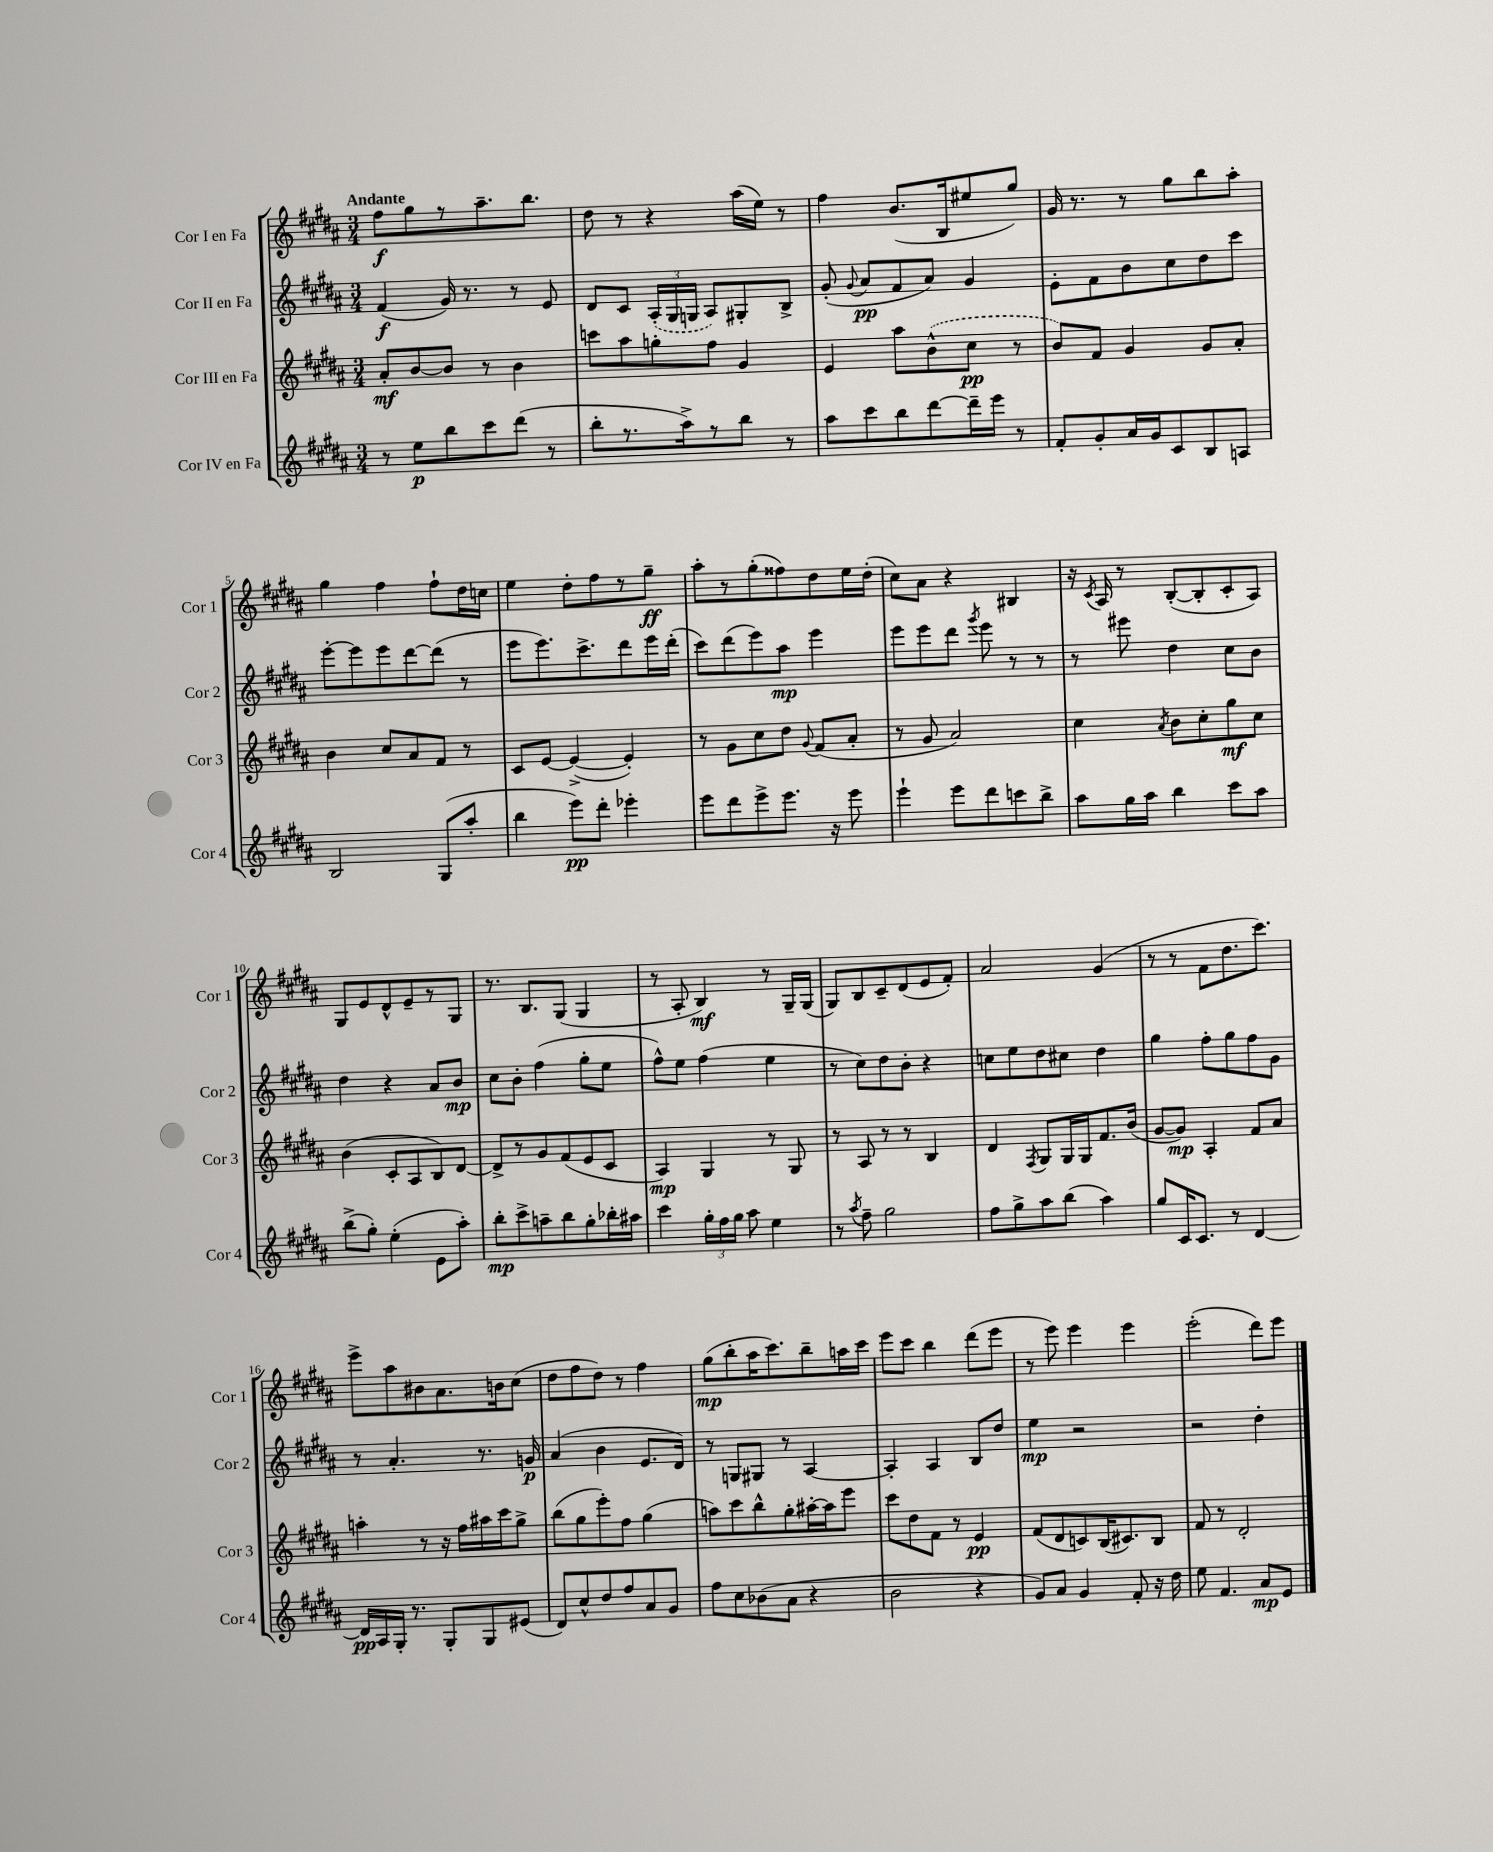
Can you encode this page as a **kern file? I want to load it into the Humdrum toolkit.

**kern	**dynam	**kern	**dynam	**kern	**dynam	**kern	**dynam
*part4	*part4	*part3	*part3	*part2	*part2	*part1	*part1
*staff4	*staff4	*staff3	*staff3	*staff2	*staff2	*staff1	*staff1
*I"Cor IV en Fa	*	*I"Cor III en Fa	*	*I"Cor II en Fa	*	*I"Cor I en Fa	*
*I'Cor 4	*	*I'Cor 3	*	*I'Cor 2	*	*I'Cor 1	*
*clefG2	*	*clefG2	*	*clefG2	*	*clefG2	*
*k[f#c#g#d#a#]	*	*k[f#c#g#d#a#]	*	*k[f#c#g#d#a#]	*	*k[f#c#g#d#a#]	*
*M3/4	*	*M3/4	*	*M3/4	*	*M3/4	*
=1	=1	=1	=1	=1	=1	=1	=1
!	!	!	!	!	!	!LO:TX:a:B:t=Andante	!
8r	.	8a#'/L	mf	(4f#/	f	8ff#\L	f
8ee\L	p	[8b/	.	.	.	8gg#\	.
8bb\	.	8b/J]	.	16g#/)	.	8r	.
.	.	.	.	8.r	.	.	.
8ccc#\	.	8r	.	.	.	8.aa#~\	.
(8ddd#\J	.	4b\	.	8r	.	.	.
.	.	.	.	.	.	8.bb\J	.
8r	.	.	.	8e/	.	.	.
=2	=2	=2	=2	=2	=2	=2	=2
8bb'\L	.	8cccn\L	.	8d#/L	.	8dd#\	.
8.r	.	8aa#\	.	8c#/J	.	8r	.
.	.	8ggn'\	.	(24A#'/LL	.	4r	.
.	.	.	.	24G#/	.	.	.
16aa#^\k)	.	.	.	.	.	.	.
.	.	.	.	24Gn/JJ	.	.	.
8r	.	8ff#\J	.	8A#/L)	.	.	.
8bb\J	.	4g#/	.	8G#X'/	.	(16aa#\LL	.
.	.	.	.	.	.	16ee\JJ)	.
8r	.	.	.	8B^/J	.	8r	.
=3	=3	=3	=3	=3	=3	=3	=3
8aa#\L	.	4e/	.	(8g#'/	.	4ff#\	.
.	.	.	.	8qqg#/	.	.	.
8ccc#\	.	.	.	8a#/L	pp	.	.
8bb\	.	8aa#\L	.	8f#/	.	(8.b/L	.
[8ddd#\	.	(8b^^\	.	8a#/J)	.	.	.
.	.	.	.	.	.	16B/k	.
16ddd#~\L]	.	8cc#\J	pp	4g#/	.	8ee#X/	.
16eee\JJ	.	.	.	.	.	.	.
8r	.	8r	.	.	.	8gg#/J)	.
=4	=4	=4	=4	=4	=4	=4	=4
8f#'/L	.	8b/L)	.	8e'\L	.	16g#/	.
.	.	.	.	.	.	8.r	.
8g#'/	.	8f#/J	.	8f#\	.	.	.
16a#/L	.	4g#/	.	8b\	.	8r	.
16g#/J	.	.	.	.	.	.	.
8c#/	.	.	.	8cc#\	.	8gg#\L	.
8B/	.	8g#/L	.	8dd#\	.	8bb\	.
8An/J	.	8a#'/J	.	8ccc#\J	.	8aa#'\J	.
!!LO:LB:g=z
=5	=5	=5	=5	=5	=5	=5	=5
2B/	.	4b\	.	[8eee'\L	.	4gg#\	.
.	.	.	.	8eee\]	.	.	.
.	.	8cc#/L	.	8eee\	.	4ff#\	.
.	.	8a#/	.	[8ddd#\	.	.	.
(8G#/L	.	8f#/J	.	(8ddd#\J]	.	8ff#`\L	.
8aa#'/J	.	8r	.	8r	.	16dd#\L	.
.	.	.	.	.	.	16ccn\JJ	.
=6	=6	=6	=6	=6	=6	=6	=6
4bb\	.	8c#/L	.	8eee\L	.	4ee\	.
.	.	[8e/J	.	8.eee\)	.	.	.
8eee\L)	pp	(4e^/_	.	.	.	8dd#'\L	.
.	.	.	.	8.ccc#^\	.	.	.
8ddd#'\J	.	.	.	.	.	8ff#\	.
4eee-X'\	.	4e'/])	.	8ddd#\	.	8r	.
.	.	.	.	16eee\L	.	8gg#~\J	ff
.	.	.	.	(16ddd#'\JJ	.	.	.
=7	=7	=7	=7	=7	=7	=7	=7
8eee\L	.	8r	.	8ccc#\L)	.	8aa#'\L	.
8ddd#\	.	8g#\L	.	(8ddd#\	.	8r	.
8eee^\	.	8cc#\	.	8eee\)	.	(8gg#'\	.
8.eee\J	.	8dd#\J	.	8aa#\J	mp	8ff##X\)	.
.	.	8qqg#/	.	.	.	.	.
.	.	(8f#/L	.	4eee\	.	8dd#\	.
16r	.	.	.	.	.	.	.
8eee\	.	8a#'/J	.	.	.	16ee\L	.
.	.	.	.	.	.	(16dd#'\JJ	.
=8	=8	=8	=8	=8	=8	=8	=8
4eee`\	.	8r	.	8eee\L	.	8cc#\L)	.
.	.	8g#/	.	8eee\	.	8a#\J	.
8eee\L	.	2a#/)	.	8ddd#\J	.	4r	.
.	.	.	.	8qggg#/	.	.	.
8ddd#\	.	.	.	8eee\	.	.	.
8cccn\	.	.	.	8r	.	4B#X/	.
8bb^\J	.	.	.	8r	.	.	.
=9	=9	=9	=9	=9	=9	=9	=9
8aa#\L	.	4cc#\	.	8r	.	16r	.
.	.	.	.	.	.	8qc#/	.
.	.	.	.	.	.	16A#/	.
16gg#\L	.	.	.	8eee#X\	.	8r	.
16aa#\JJ	.	.	.	.	.	.	.
.	.	8qa#/	.	.	.	.	.
4bb\	.	8b\L	.	4dd#\	.	([8B'/L	.
.	.	8cc#'\	.	.	.	8B'/]	.
8ccc#\L	.	8gg#\	mf	8cc#\L	.	8c#'/	.
8aa#\J	.	8cc#\J	.	8b\J	.	8A#/J)	.
!!LO:LB:g=z
=10	=10	=10	=10	=10	=10	=10	=10
(8bb^\L	.	(4b\	.	4dd#\	.	8G#/L	.
8gg#'\J)	.	.	.	.	.	8e/	.
(4ee'\	.	8c#'/L	.	4r	.	8d#^^/	.
.	.	8A#/	.	.	.	8e~/	.
8e\L	.	8B/)	.	8a#/L	.	8r	.
8aa#'\J)	.	[8d#/J	.	8b/J	mp	8G#/J	.
=11	=11	=11	=11	=11	=11	=11	=11
8bb'\L	mp	8d#^/L]	.	8cc#\L	.	8.r	.
8ccc#^\	.	8r	.	8b'\J	.	.	.
.	.	.	.	.	.	8.B/L	.
8aan~\	.	8g#/	.	(4ff#\	.	.	.
8bb\	.	(8f#/	.	.	.	(8G#/J	.
8gg#'\	.	8e/	.	8gg#'\L	.	4G#/	.
16bb-X'\L	.	8c#/J	.	8ee\J	.	.	.
16aa#X\JJ	.	.	.	.	.	.	.
=12	=12	=12	=12	=12	=12	=12	=12
4ccc#\	.	4A#/)	mp	8ff#^^\L)	.	8r	.
.	.	.	.	8ee\J	.	8A#'/	.
24gg#'\LL	.	4G#/	.	(4ff#\	.	4B/)	mf
24ff#\	.	.	.	.	.	.	.
24gg#\JJ	.	.	.	.	.	.	.
8aa#\	.	.	.	.	.	.	.
4ee\	.	8r	.	4ee\	.	8r	.
.	.	8G#/	.	.	.	16G#~/LL	.
.	.	.	.	.	.	(16G#/JJ	.
=13	=13	=13	=13	=13	=13	=13	=13
8r	.	8r	.	8r	.	8G#/L)	.
8qaa#/	.	.	.	.	.	.	.
8ff#~\	.	8A#/	.	8cc#\L)	.	8B/	.
2gg#\	.	8r	.	8dd#\	.	8c#~/	.
.	.	8r	.	8b'\J	.	(8d#/	.
.	.	4B/	.	4r	.	8e/	.
.	.	.	.	.	.	8f#'/J)	.
=14	=14	=14	=14	=14	=14	=14	=14
8ff#\L	.	4d#/	.	8ccn\L	.	2a#/	.
8gg#^\	.	.	.	8ee\	.	.	.
.	.	8qF#/	.	.	.	.	.
8aa#\	.	8G#/L	.	8dd#\	.	.	.
(8bb\J	.	16G#/L	.	8cc#X\J	.	.	.
.	.	16G#/J	.	.	.	.	.
4aa#\)	.	8.f#/	.	4dd#\	.	(4g#/	.
.	.	(16b/Jk	.	.	.	.	.
=15	=15	=15	=15	=15	=15	=15	=15
8gg#/L	.	[8g#/L	.	4gg#\	.	8r	.
16c#/K	.	8g#/J])	mp	.	.	8r	.
8.c#/J	.	.	.	.	.	.	.
.	.	4A#'/	.	8ff#'\L	.	8f#\L	.
8r	.	.	.	8gg#\	.	8.dd#\	.
[4d#/	.	8f#/L	.	8ff#\	.	.	.
.	.	.	.	.	.	8.ccc#\J)	.
.	.	8a#/J	.	8g#\J	.	.	.
!!LO:LB:g=z
=16	=16	=16	=16	=16	=16	=16	=16
16d#/LL]	pp	4aan'\	.	8r	.	8eee^\L	.
16A#/	.	.	.	.	.	.	.
16G#'/JJ	.	.	.	4.a#'/	.	8aa#\	.
8.r	.	.	.	.	.	.	.
.	.	8r	.	.	.	8b#X\	.
8G#'/L	.	16r	.	.	.	8.a#\	.
.	.	16ff#\LL	.	.	.	.	.
8G#/	.	16aa#X\	.	8.r	.	.	.
.	.	16ccc#\J	.	.	.	16bn\k	.
(8e#X/J	.	8gg#^\J	.	.	.	(8cc#\J	.
.	.	.	.	16gn/	p	.	.
=17	=17	=17	=17	=17	=17	=17	=17
8d#/L)	.	(8bb\L	.	(4a#/	.	8dd#\L	.
8cc#^^/	.	8gg#\	.	.	.	8ff#\	.
8dd#/	.	8eee'\)	.	4b\	.	8dd#\J)	.
8ff#/	.	8ff#\J	.	.	.	8r	.
8a#/	.	(4gg#\	.	8.e/L	.	4ff#\	.
8g#/J	.	.	.	.	.	.	.
.	.	.	.	16d#/Jk)	.	.	.
=18	=18	=18	=18	=18	=18	=18	=18
8ff#\L	.	8aan\L)	.	8r	.	(8gg#\L	mp
8cc#\	.	8ccc#\	.	8Gn/L	.	8bb'\	.
(8b-X\	.	8bb^^\	.	8G#X/J	.	16aa#\K	.
.	.	.	.	.	.	8.ccc#\)	.
8a#\J	.	8gg#'\	.	8r	.	.	.
4r	.	[16aa#X'\L	.	[4A#/	.	8bb~\	.
.	.	16aa#\J]	.	.	.	.	.
.	.	8eee\J	.	.	.	16aan\L	.
.	.	.	.	.	.	16ccc#\JJ	.
=19	=19	=19	=19	=19	=19	=19	=19
2b\	.	8ccc#\L	.	4A#'/]	.	8eee\L	.
.	.	8dd#\	.	.	.	8ccc#\J	.
.	.	8f#\J	.	4A#/	.	4bb\	.
.	.	8r	.	.	.	.	.
4r	.	4e/	pp	8B/L	.	(8ddd#\L	.
.	.	.	.	8dd#/J	.	8eee\J	.
=20	=20	=20	=20	=20	=20	=20	=20
8g#/L)	.	(8f#/L	.	4ee\	mp	8r	.
8a#/J	.	8d#/	.	.	.	8eee\)	.
4g#/	.	8cn/)	.	2r	.	4eee\	.
.	.	(16B/K	.	.	.	.	.
.	.	8.c#X/)	.	.	.	.	.
8f#'/	.	.	.	.	.	4eee\	.
16r	.	8B/J	.	.	.	.	.
16dd#\	.	.	.	.	.	.	.
=21	=21	=21	=21	=21	=21	=21	=21
8ee\	.	8f#/	.	2r	.	(2eee'\	.
4.f#/	.	8r	.	.	.	.	.
.	.	2d#'/	.	.	.	.	.
8a#/L	mp	.	.	4dd#'\	.	8ddd#\L)	.
8e/J	.	.	.	.	.	8eee\J	.
==	==	==	==	==	==	==	==
*-	*-	*-	*-	*-	*-	*-	*-
